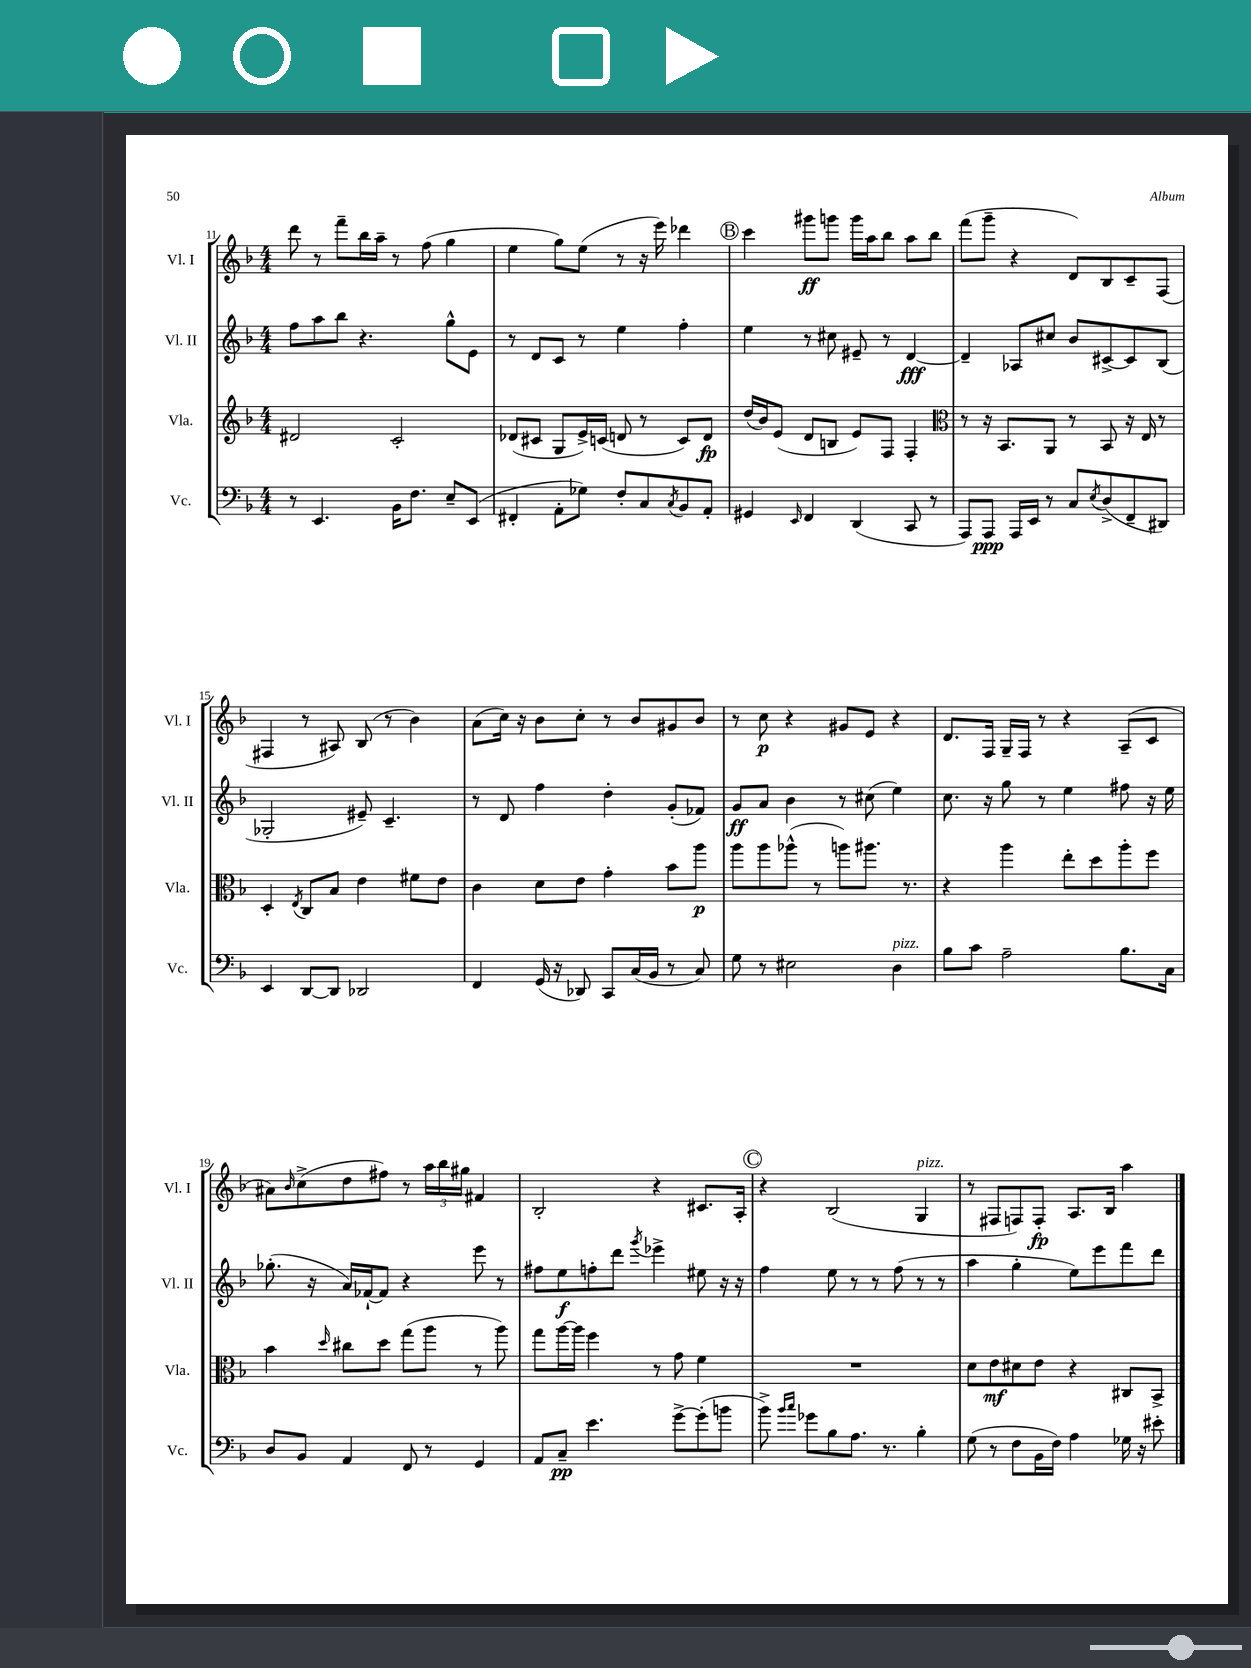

**kern	**kern	**kern	**kern
*staff4	*staff3	*staff2	*staff1
*clefF4	*clefG2	*clefG2	*clefG2
*k[b-]	*k[b-]	*k[b-]	*k[b-]
*M4/4	*M4/4	*M4/4	*M4/4
8r	2d#	8ff	8ddd
4.EE	.	8aa	8r
.	.	8bb-	8fff~
.	.	4.r	16bb-
.	.	.	16aa~
16BB-	2c'	.	8r
8.F	.	.	.
.	.	.	(8ff
8E~	.	8gg^^	4gg
(8EE	.	8e	.
=	=	=	=
4FF#'	(8d-	8r	4ee
.	8c#	8d	.
8AA'	8G	8c	8gg)
8G-)	16e^)	8r	(8ee
.	(16c	.	.
8F'	8d	4ee	8r
8C	8r	.	16r
.	.	.	16eee)
8qC	.	.	.
8BB-	8c)	4ff'	4ddd-
8AA'	8d	.	.
=	=	=	=
4GG#	(16dd	4ee	4ccc
.	16b-)	.	.
.	(8e	.	.
16qqEE	.	.	.
4FF	8d	8r	8ggg#
.	8B	8cc#	8ggg
(4DD	8e)	8e#~	16ggg
.	.	.	16aa
.	8F	8r	8bb-
8CC	4F'	[4d	8aa
8r	.	.	8bb-
=	=	=	=
*	*clefC3	*	*
8AAA)	8r	4d~]	(8fff
8AAA	16r	.	8ggg~
.	8.BB-	.	.
16AAA	.	8A-	4r
16EE	.	.	.
8r	8AA	8cc#	.
8C	8r	8b-	8d)
8qE	.	.	.
(8D^	8BB-	[8c#^	8B-
8FF~	16r	8c#]	8c~
.	16E	.	.
8DD#)	8r	(8B-	(8F
=	=	=	=
4EE	4D'	2G-'	4F#
.	8qE	.	.
[8DD	8C	.	8r
8DD]	8B-	.	8A#)
2DD-	4e	8e#~)	(8B-
.	.	4.c~	8r
.	8f#	.	4b-)
.	8e	.	.
=	=	=	=
4FF	4c	8r	(8a
.	.	8d	16cc)
.	.	.	16r
(16GG	8d	4ff	8b-
16r	.	.	.
8DD-)	8e	.	8cc'
8CC	4g'	4dd'	8r
(16C	.	.	8b-
16BB-	.	.	.
8r	8b-	(8g'	8g#
8C)	8aa	8f-)	8b-
=	=	=	=
8G	8aa	8g	8r
8r	8aa	8a	8cc
2E#	(8aa-^^	4b-	4r
.	8r	.	.
.	8aa)	8r	8g#
.	8.aa#	(8cc#	8e
4D	.	4ee)	4r
.	8.r	.	.
=	=	=	=
8B-	4r	8.cc	8.d
8c	.	.	.
.	.	16r	16F
2A~	4aa	8gg	16G~
.	.	.	16F
.	.	8r	8r
.	8ee'	4ee	4r
.	8dd	.	.
8.B-	8aa'	8ff#	(8A~
.	8ff	16r	8c
16C	.	16ee	.
=	=	=	=
8D	4b-	(8.gg-'	8a#)
.	.	.	16qqb-
8BB-	.	.	(8cc^
.	.	16r	.
.	16qqdd	.	.
4AA	8cc#	16a)	8dd
.	.	[16f-`	.
.	8dd	8f-]	8ff#)
8FF	(8gg	4r	8r
8r	8aa	.	24aa
.	.	.	24bb-
.	.	.	24gg#
4GG	8r	8eee	4f#
.	8aa)	8r	.
=	=	=	=
8AA	8gg	8ff#	2B-'
8C~	[16aa	8ee	.
.	16aa]	.	.
4.e	4ff	8ff'	.
.	.	8ddd	.
.	.	8qggg	.
.	8r	4eee-^	4r
[8g^	8g	.	.
(8g']	4f	8ee#	8.c#
8b	.	16r	.
.	.	16r	16A'
=	=	=	=
8b-^)	1r	4ff	4r
16qqb-	.	.	.
16qqcc	.	.	.
8g-	.	.	.
8B-	.	8ee	(2B-
8.A	.	8r	.
.	.	8r	.
8.r	.	.	.
.	.	(8ff	.
4B-'	.	8r	4G
.	.	8r	.
=	=	=	=
(8G	8d	4aa	8r
8r	8e	.	8F#
8F	8d#	4gg'	8F)
16BB-	8e	.	8F'
16F)	.	.	.
4A	4r	8ee)	8.A
.	.	8eee	.
.	.	.	16B-
16G-	8C#	8fff	4aa
16r	.	.	.
8e#'	8BB-^	8ddd	.
==	==	==	==
*-	*-	*-	*-
